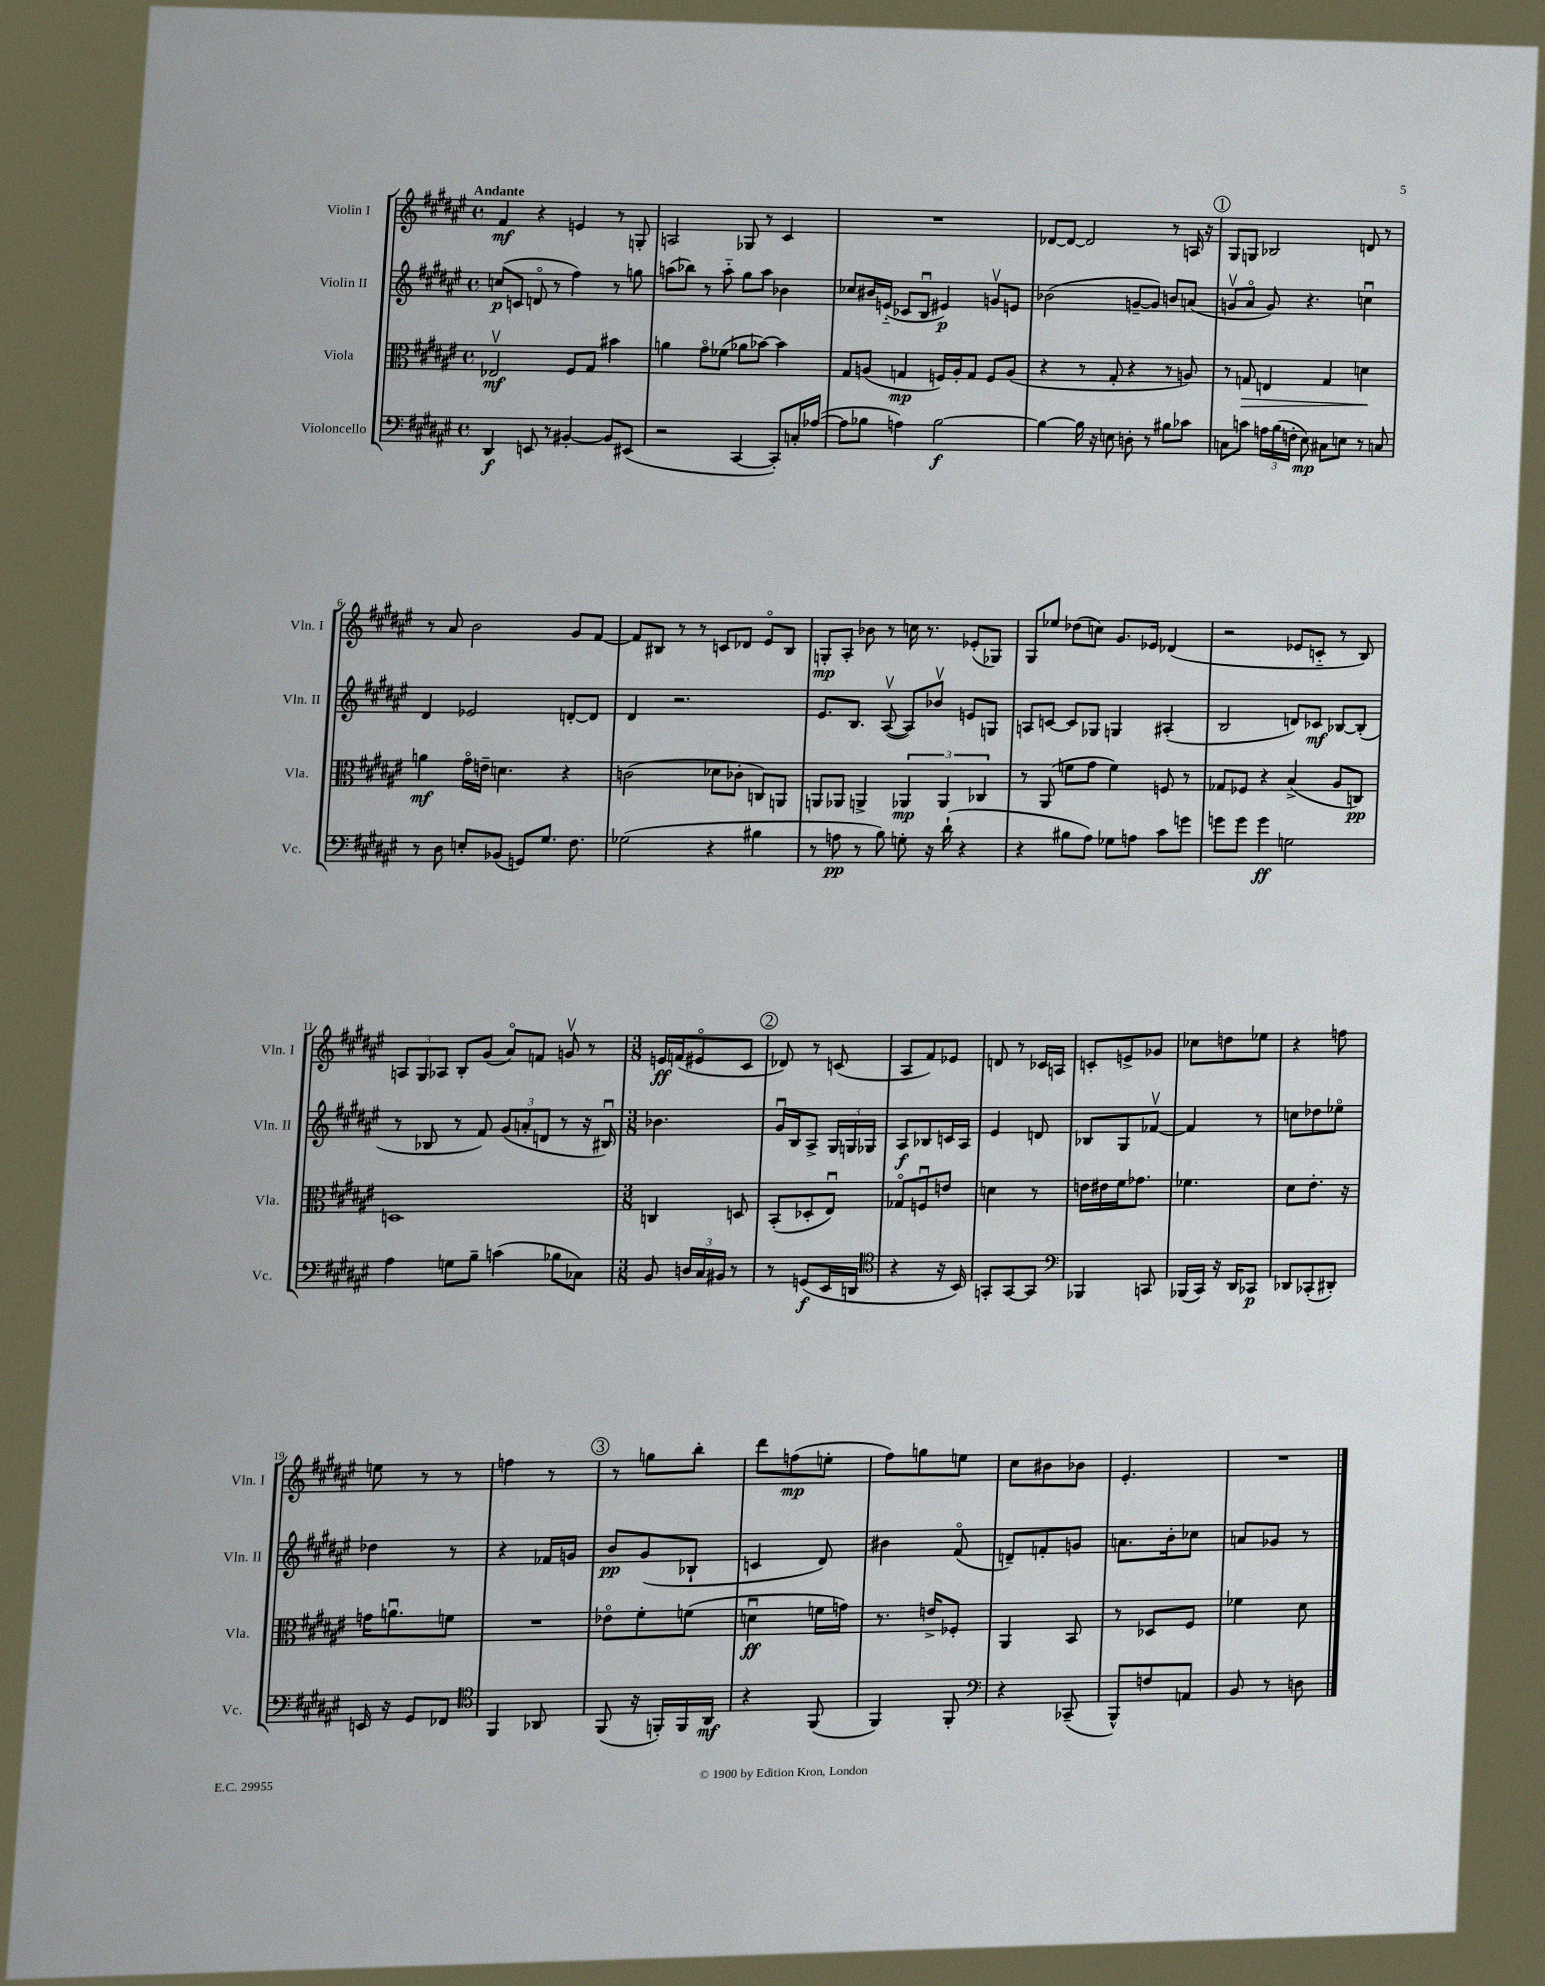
<<
\new StaffGroup <<
\new Staff = "s0" \with { instrumentName = "Violin I" shortInstrumentName = "Vln. I" } {
    \clef treble \key fis \major \defaultTimeSignature \time 4/4 \tempo "Andante"
    \autoBeamOff fis'4\mf r4 e'4 r8 g8-. |
    a2 ges8 r8 cis'4 |
    R1 |
    des'8[~ des'8]~ des'2 r8 a16 r16 |
    \mark \markup { \circle "1" } gis8[ g8] bes2 d'8 r8 |
    r8 ais'8 b'2 gis'8[ fis'8]~ |
    fis'8[ bis8] r8 r8 c'8[ des'8] eis'8[\flageolet bis8] |
    g8[-.\mp ais8]-. bes'8 r8 c''16 r8. ees'8[-.( ges8]) |
    gis8[ ees''8] des''8[( c''8]) gis'8.[ ees'16] des'4( |
    r2 ees'8[ c'8]-_ r8 b8) |
    \tuplet 3/2 { a8[ gis8 aes8] } b8[-. gis'8]( ais'8[\flageolet) f'8] g'8\upbow r8 |
    \numericTimeSignature \time 3/8 e'16[\ff f'16( eis'8\flageolet cis'8] |
    \mark \markup { \circle "2" } des'8) r8 c'8( |
    ais8[ fis'8) ees'8] |
    d'8 r8 ces'16[ a16] |
    c'8[-. e'8-> ges'8] |
    ces''8[ d''8 ees''8] |
    r4 f''8 |
    e''8 r8 r8 |
    f''4 r8 |
    \mark \markup { \circle "3" } r8 g''8[ b''8]-. |
    dis'''8[ f''8\mp( e''8]-. |
    fis''8[) g''8 e''8] |
    cis''8[ bis'8 bes'8] |
    eis'4.-. |
    R4. \bar "|." |
}
\new Staff = "s1" \with { instrumentName = "Violin II" shortInstrumentName = "Vln. II" } {
    \clef treble \key fis \major \defaultTimeSignature \time 4/4
    \autoBeamOff c''8[\p( c'8] d'8\flageolet r8 fis''4) r8 g''8 |
    a''8[( bes''8]) r8 a''8-_ gis''8[ a''8] bes'4 |
    ces''8[ bis'16 e'16]-_( ces'8[ b8]\downbow eis'4\p) g'8[\upbow e'8] |
    bes'2( g'8[~-- g'8]) b'8[ a'8]( |
    \mark \markup { \circle "1" } g'8[\upbow ais'8]\flageolet g'8) r4. c''4\downbow |
    dis'4 ees'2 d'8[~-. d'8] |
    dis'4 r2. |
    eis'8.[ b8.] ais8~\upbow( ais8[) bes'8]\upbow e'8[ g8] |
    a8[ c'8]~ c'8[ ges8] g4 ais4-.( |
    b2 d'8[) ces'8]\mf bes8[~ bes8]-.( |
    r8 bes8 r8 fis'8) \tuplet 3/2 { gis'8[( a'8-. d'8] } r8 r16 bis16\downbow) |
    \numericTimeSignature \time 3/8 bes'4. |
    \mark \markup { \circle "2" } gis'16[\downbow b16 ais8]-> \tuplet 3/2 { gis16[ g16 ges16] } |
    ais8[\f bes8 c'16 ais16] |
    eis'4 d'8 |
    bes8[ gis8 fes'8]~\upbow |
    fes'4 r8 |
    c''8[ des''8 ees''8]\flageolet |
    des''4 r8 |
    r4 fes'16[ g'16] |
    \mark \markup { \circle "3" } b'8[\pp gis'8( bes8]-! |
    c'4 dis'8) |
    bis'4 fis'8\flageolet( |
    d'8[--) f'8-. g'8] |
    a'8.[ b'16-. ces''8] |
    a'8[ ges'8] r8 \bar "|." |
}
\new Staff = "s2" \with { instrumentName = "Viola" shortInstrumentName = "Vla." } {
    \clef alto \key fis \major \defaultTimeSignature \time 4/4
    \autoBeamOff ees2\upbow\mf fis8[ gis8] bis'4 |
    a'4 gis'8[\flageolet fes'8]( aes'8[ bes'8]~) bes'4 |
    gis8[ a8]( g4\mp f16[) a16-. g8] f8[ a8]( |
    r4 r8 gis8-. r4 r8 a8) |
    \mark \markup { \circle "1" } r8 g8\> e4 g4 d'4\! |
    a'4\mf gis'16[\flageolet e'16]-- d'4. r4 |
    c'2( des'8[ ces'8]-. c8[) a,8] |
    a,8[ aes,8] a,4-> \tuplet 3/2 { aes,4\mp aes,4 ces4 } |
    r8 ais,8( f'8[ gis'8] f'4) f8 r8 |
    ges8[ fes8] r4 b4->( ais8[ c8]\pp) |
    d1 |
    \numericTimeSignature \time 3/8 c4 d8 |
    \mark \markup { \circle "2" } b,8[-.( des8-. eis8]\downbow) |
    ges8[\flageolet f8\downbow e'8] |
    d'4 r8 |
    e'16[ eis'16 fis'16 ges'8.] |
    fes'4. |
    dis'8[ eis'8.]-. r16 |
    g'16[ a'8.\downbow f'8] |
    R4. |
    \mark \markup { \circle "3" } ees'8[\flageolet fis'8-. f'8]( |
    d'4\downbow\ff f'16[ g'16]) |
    r8. e'16[-> fes8]-. |
    ais,4 b,8 |
    r8 des8[ fis8] |
    fes'4 dis'8 \bar "|." |
}
\new Staff = "s3" \with { instrumentName = "Violoncello" shortInstrumentName = "Vc." } {
    \clef bass \key fis \major \defaultTimeSignature \time 4/4
    \autoBeamOff dis,4\f e,8 r8 bis,4~-. bis,8[ eis,8]( |
    r2 cis,4~ cis,8[-.) c16-. aes16]~( |
    aes8[ bes8] a4) bes2~\f |
    bes4~ bes16 r16 e8 d8-. r8 bis8[ ces'8] |
    \mark \markup { \circle "1" } c8[ c'8] \tuplet 3/2 { a16[ b16( f16]-. } eis8\mp) cis8[ e8] r8 c8 |
    r8 dis8 e8[-. bes,8]( g,8[) gis8.] fis8. |
    ges2( r4 bis4 |
    r8 a8\pp r8 b8) g8-. r16 dis'16-!( r4 |
    r4 bis8[ ais8]) ges8[ a8] cis'8[ g'8] |
    g'8[ g'8] g'4\ff g2 |
    ais4 g8[ b8]-- c'4( bes8[ ces8]) |
    \numericTimeSignature \time 3/8 b,8 \tuplet 3/2 { d16[ cis16 bis,16] } r8 |
    \mark \markup { \circle "2" } r8 g,8[\f( eis,16 d,16] |
    \clef tenor r4 r16 b,16) |
    g,8[-. g,8~ g,8] |
    \clef bass bes,,4 c,8 |
    bes,,16[( cis,16]) r16 dis,16[ ces,8]\p |
    des,8[ ces,8-.( dis,8]-.) |
    e,16 r16 gis,8[ fes,8] |
    \clef tenor fis,4 aes,8 |
    \mark \markup { \circle "3" } fis,8( r16 f,16[-.) f,16 ais,16]\mf |
    r4 fis,8( |
    fis,4) fis,8-. |
    \clef bass r4 ces,8--( |
    b,,8[-^) f8 a,8] |
    b,8 r8 d8 \bar "|." |
}
>>
>>
